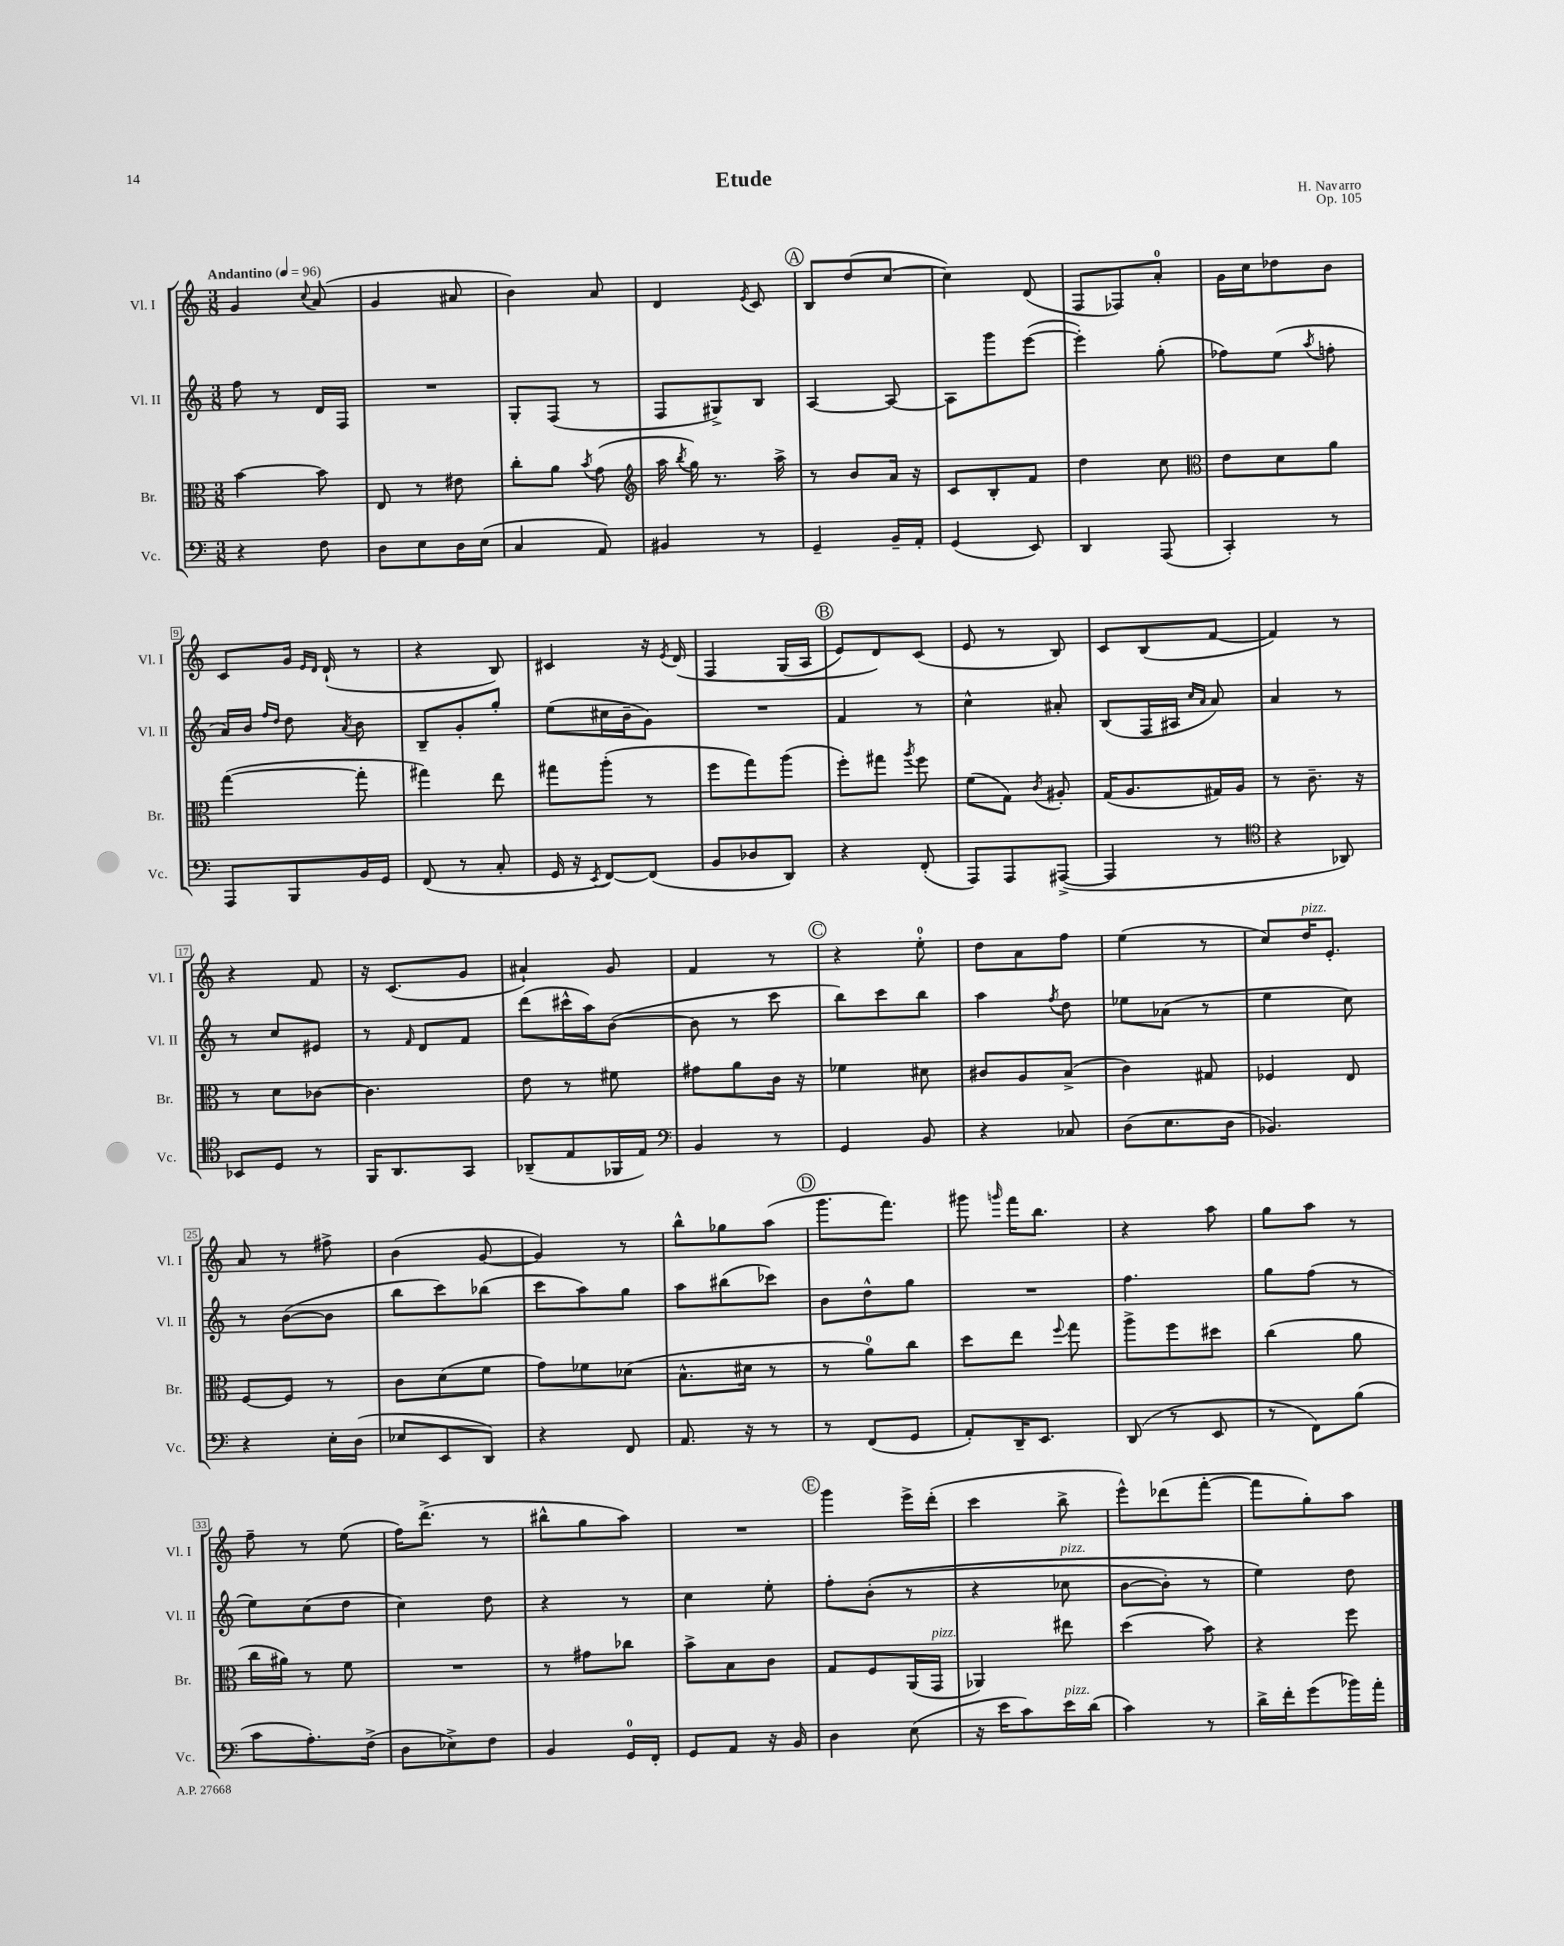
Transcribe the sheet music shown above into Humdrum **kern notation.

**kern	**kern	**kern	**kern
*part4	*part3	*part2	*part1
*staff4	*staff3	*staff2	*staff1
*I"Vc.	*I"Br.	*I"Vl. II	*I"Vl. I
*I'Vc.	*I'Br.	*I'Vl. II	*I'Vl. I
*clefF4	*clefC3	*clefG2	*clefG2
*k[]	*k[]	*k[]	*k[]
*M3/8	*M3/8	*M3/8	*M3/8
*MM96	*MM96	*MM96	*MM96
=1	=1	=1	=1
!	!	!	!LO:TX:a:B:t=Andantino
4r	[4b\	8ff\	4g/
.	.	8r	.
.	.	.	8qqcc/
8F\	8b\]	16d/LL	(8a/
.	.	16F/JJ	.
=2	=2	=2	=2
8D\L	8E/	4.r	4g/
8E\	8r	.	.
16D\L	8e#X\	.	8a#X/
(16E\JJ	.	.	.
=3	=3	=3	=3
4C/	8cc'\L	8G'/L	4b\)
.	8a\J	(8F/J	.
.	8qb/	.	.
8AA/)	(8g\	8r	8a/
=4	=4	=4	=4
*	*clefG2	*	*
4BB#X/	16aa\	8F/L	4d/
.	8qbb/	.	.
.	16gg\)	.	.
.	8.r	8G#X^/)	.
.	.	.	8qe/
8r	.	8B/J	8c/
.	16aa^\	.	.
!!LO:REH:place=s1:t=A
=5	=5	=5	=5
4GG~/	8r	[4A/	8B/L
.	8b/L	.	(8dd/
16BB~/LL	16a/Jk	8A/_	[8cc/J
16AA'/JJ	16r	.	.
=6	=6	=6	=6
(4GG/	8c/L	8A\L]	4cc\])
.	8B'/	8ggg\	.
8EE/)	8f/J	([8eee\J	(8d/
=7	=7	=7	=7
4DD/	4dd\	4eee'\])	8F/L
.	.	.	8F-X/)
(8AAA/	8cc\	(8gg'\	8a'/J
=8	=8	=8	=8
*	*clefC3	*	*
4CC'/)	8e\L	8ff-X\L)	16g\LL
.	.	.	16cc\J
.	8d\	(8ee\J	8dd-X\
.	.	8qaa/	.
8r	8a\J	8ffn'\	8b\J
!!LO:LB:g=z
=9	=9	=9	=9
8AAA/L	([4gg\	16a/LL)	8c/L
.	.	16b/JJ	.
.	.	16qqff/LL	.
.	.	16qqdd/JJ	.
8BBB/	.	8dd\	16g/Jk
.	.	.	16qqe/LL
.	.	.	16qqd/JJ
.	.	.	(16d`/
.	.	8qa/	.
16BB/L	8gg'\]	8b\	8r
16GG/JJ	.	.	.
=10	=10	=10	=10
(8FF/	4gg#X\)	8B~/L	4r
8r	.	8g'/	.
8C'/	8ee\	8gg'/J	8B/)
=11	=11	=11	=11
16GG/	8gg#X\L	(8ee\L	4c#X/
16r	.	.	.
8qEE/	.	.	.
[8FF/L)	(8aa'\J	16cc#X\L	.
.	.	16b~\J	.
(8FF/J]	8r	8g\J)	16r
.	.	.	8qe/
.	.	.	(16d/
=12	=12	=12	=12
8BB/L	8ff\L	4.r	4F/
8D-X/	8gg\)	.	.
8DD/J)	(8aa\J	.	(16G/LL
.	.	.	16A/JJ
!!LO:REH:place=s1:t=B
=13	=13	=13	=13
4r	8ff'\L)	4f/	8e/L)
.	8gg#X\J	.	8d/)
.	8qaa/	.	.
(8FF'/	8ff\	8r	(8c/J
=14	=14	=14	=14
8AAA/L)	(8f\L	4cc^^\	8e/
8AAA/	8G\J)	.	8r
.	8qc/	.	.
([8AAA#X^/J	8A#X'/	8a#X'/	8B/)
=15	=15	=15	=15
4AAA#/]	(16G/KL	(8B/L	8c/L
.	8.A/	.	.
.	.	16F/L	(8B/
.	.	16A#X/JJ	.
.	.	16qqcc/LL	.
.	.	16qqa/JJ	.
8r	16G#X/L)	8a/)	[8f/J
.	16A/JJ	.	.
=16	=16	=16	=16
*clefC4	*	*	*
4r	8r	4a/	4f/])
.	8.c~\	.	.
8AA-X/)	.	8r	8r
.	16r	.	.
!!LO:LB:g=z
=17	=17	=17	=17
8BB-X/L	8r	8r	4r
8D/J	8d\L	8cc/L	.
8r	[8c-X\J	8e#X/J	8f/
=18	=18	=18	=18
16FF/KL	4.c-\]	8r	16r
8.AA/	.	.	(8.c/L
.	.	16qqf/	.
.	.	8d/L	.
8GG/J	.	8f/J	8g/J
=19	=19	=19	=19
(8AA-X~/L	8e\	(8ddd\L	4a#X`/)
8E/	8r	16ccc#X^^\L	.
.	.	16aa\J)	.
16FF-X/L	8f#X\	([8b\J	8g/
16E/JJ)	.	.	.
=20	=20	=20	=20
*clefF4	*	*	*
4BB/	8g#X\L	8b\]	4f/
.	8a\	8r	.
8r	16c\Jk	8ccc\	8r
.	16r	.	.
!!LO:REH:place=s1:t=C
=21	=21	=21	=21
4GG/	4f-X\	8bb\L)	4r
.	.	8ccc\	.
8BB/	8d#X\	8bb\J	8ee'\
=22	=22	=22	=22
4r	8c#X/L	4aa\	8dd\L
.	8A/	.	8a\
.	.	8qff/	.
8C-X/	(8B^/J	8dd\	8ff\J
=23	=23	=23	=23
(8D\L	4c\)	8ee-X\L	(4ee\
8.E\	.	(8a-X\J	.
.	8G#X/	8r	8r
16D\Jk	.	.	.
=24	=24	=24	=24
4.BB-X/)	4F-X/	4ee\	8cc/L)
!	!	!	!LO:TX:a:i:t=pizz.
.	.	.	16dd/K
.	.	.	8.e'/J
.	8E/	8cc\)	.
!!LO:LB:g=z
=25	=25	=25	=25
4r	[8F/L	8r	8a/
.	8F/J]	([8b\L	8r
16E'\LL	8r	8b\J]	8ff#X^\
(16D\JJ	.	.	.
=26	=26	=26	=26
8E-X/L	8c\L	8bb\L	(4b\
8EE/	(8d\	8ccc\)	.
8DD/J)	8f\J	(8bb-X\J	[8g/
=27	=27	=27	=27
4r	8g\L)	8ccc\L	4g/])
.	8f-X\	8aa\)	.
8FF/	(8d-X\J	8gg\J	8r
=28	=28	=28	=28
8.AA/	8.B^^\L	8aa\L	8bb^^\L
.	.	(8bb#X\	8gg-X\
16r	16d#X\Jk	.	.
8r	8r	8ccc-X\J)	(8aa\J
!!LO:REH:place=s1:t=D
=29	=29	=29	=29
8r	8r	8b\L	8.ggg\L
(8FF/L	8a\L)	8dd^^\	.
.	.	.	8.fff\J)
8GG/J	8cc\J	8gg\J	.
=30	=30	=30	=30
8AA'/L)	8dd\L	4.r	8ggg#X\
.	.	.	16qqgggn/
16DD~/K	8ee\J	.	16fff\KL
8.EE/J	.	.	8.bb\J
.	8qqff/	.	.
.	8gg\	.	.
=31	=31	=31	=31
(8DD/	8aa^\L	4.ff\	4r
8r	8ff\	.	.
8EE/	8dd#X\J	.	8aa\
=32	=32	=32	=32
8r	(4cc\	8gg\L	8gg\L
8FF\L)	.	(8ff\J	8aa\J
(8B\J	8a\	8r	8r
!!LO:LB:g=z
=33	=33	=33	=33
8c\L	16cc\LL	8ee\L)	8ff~\
.	16a#X\JJ)	.	.
8.A'\)	8r	(8cc\	8r
.	8f\	8dd\J	(8ee\
(16F^\Jk	.	.	.
=34	=34	=34	=34
8D\L	4.r	4cc\)	16ff\KL)
.	.	.	(8.ddd^\J
8E-X^\)	.	.	.
8F\J	.	8dd\	8r
=35	=35	=35	=35
4BB/	8r	4r	8bb#X^^\L
.	8g#X\L	.	8gg\
16GG/LL	8cc-X\J	8r	8aa\J)
16FF'/JJ	.	.	.
=36	=36	=36	=36
8GG/L	8b^\L	4cc\	4.r
8AA/J	8B\	.	.
16r	8c\J	8ee'\	.
16BB/	.	.	.
!!LO:REH:place=s1:t=E
=37	=37	=37	=37
4D\	8G/L	8ff'\L	4ggg\
.	8F/	((8b'\J	.
(8E\	(16AA/L	8r	16eee^\LL
!	!LO:TX:a:i:t=pizz.	!	!
.	16GG/JJ	.	(16ddd'\JJ
=38	=38	=38	=38
16r	4AA-X/)	4r	4ccc\
16e\KL	.	.	.
8c\)	.	.	.
!	!	!LO:TX:a:i:t=pizz.	!
!LO:TX:a:i:t=pizz.	!	!	!
16e\L	8ee#X\	8cc-X\	8bb^\
(16d\JJ	.	.	.
=39	=39	=39	=39
4c\)	(4dd\	[8b\L	8eee^^\L)
.	.	8b'\J])	(8ddd-X\
8r	8b\)	8r	[8fff'\J
=40	=40	=40	=40
16d^\LL	4r	4ee\)	8fff\L]
16f'\J	.	.	.
(8g\	.	.	8gg'\)
16b-X\L)	8ff\	8dd\	8aa\J
16a'\JJ	.	.	.
==	==	==	==
*-	*-	*-	*-
